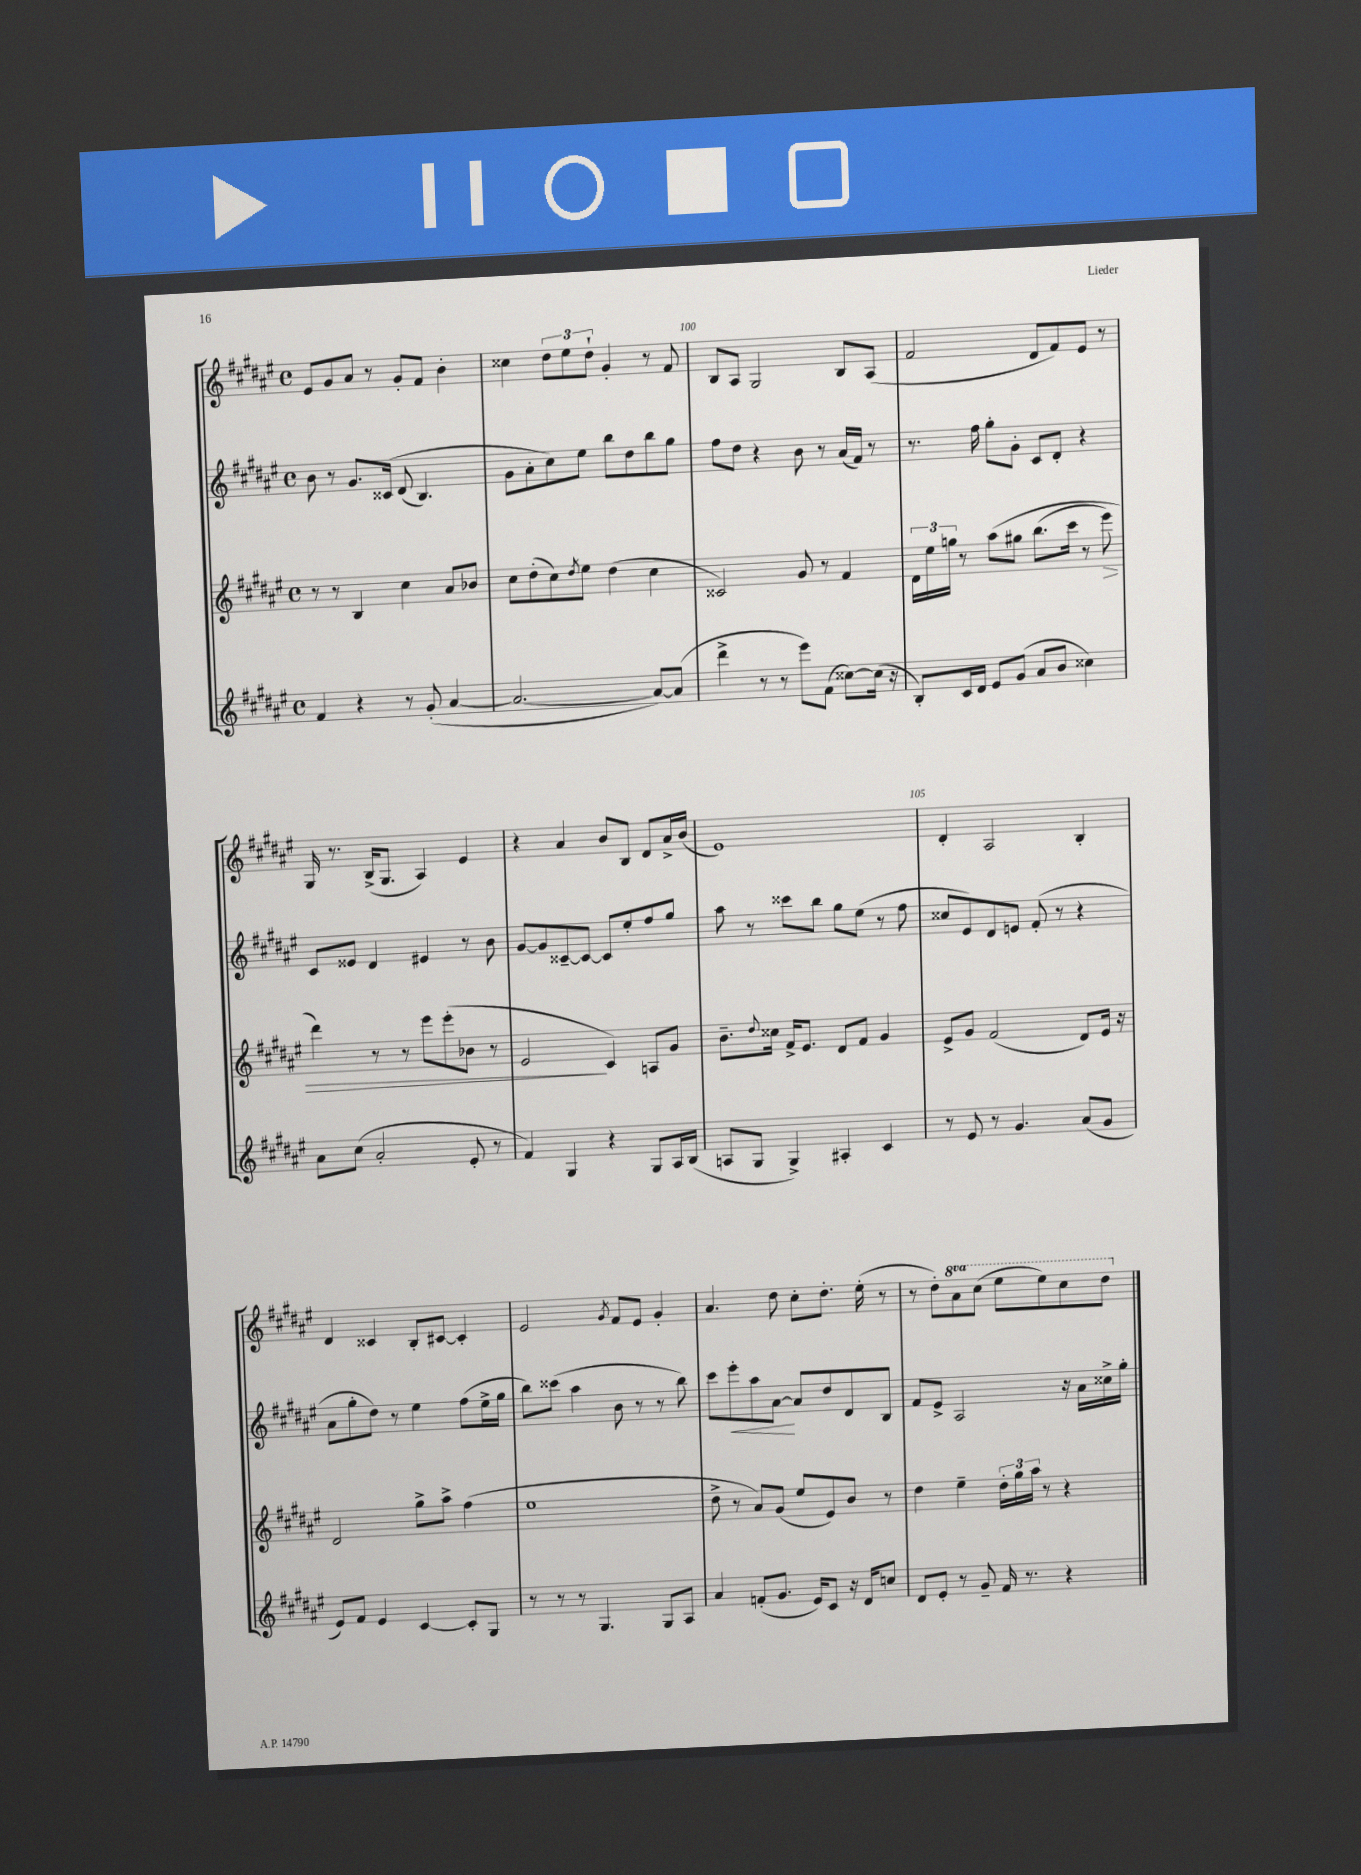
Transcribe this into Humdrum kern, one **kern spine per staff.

**kern	**kern	**kern	**kern
*staff4	*staff3	*staff2	*staff1
*clefG2	*clefG2	*clefG2	*clefG2
*k[f#c#g#d#a#e#]	*k[f#c#g#d#a#e#]	*k[f#c#g#d#a#e#]	*k[f#c#g#d#a#e#]
*M4/4	*M4/4	*M4/4	*M4/4
*met(c)	*met(c)	*met(c)	*met(c)
4f#	8r	8b	8e#
.	8r	8r	8g#
4r	4B	8.g#	8a#
.	.	.	8r
.	.	&(16c##	.
8r	4cc#	(8d#	8g#'
(8g#'	.	4.B)	8f#
[4a#	8a#	.	4b'
.	8b-	.	.
=	=	=	=
2.a#_	8cc#	8g#	4cc##
.	(8dd#'	8a#'	.
.	8cc#)	8cc#&)	12dd#
.	.	.	12ee#
.	8qdd#	.	.
.	8ee#	8ee#	.
.	.	.	12dd#`
.	(4dd#	8bb	4g#'
.	.	8dd#	.
8a#_)	4cc#	8bb	8r
(8a#]	.	8gg#	8f#
=	=	=	=
4ddd#^	2c##)	8ff#	8B
.	.	8dd#	8A#
8r	.	4r	2G#
8r	.	.	.
8eee#)	8g#	8b	.
(8f#	8r	8r	.
[8cc##)	4f#	(16a#	8B
.	.	16f#)	.
(16cc##]	.	8r	(8A#
16r	.	.	.
=	=	=	=
8B')	24d#	8.r	2f#
.	24ee#	.	.
.	24gg	.	.
16c#	8r	.	.
16d#	.	16ff#	.
8e#	&(8aa#	8gg#'	.
(8g#	8gg#	8g#'	.
8a#	(8.bb	8c#	8d#
8b	.	8d#'	8f#)
.	16ccc#	.	.
4cc##)	8r	4r	8e#
.	8eee#)	.	8r
=	=	=	=
8a#	4ddd#&)	8c#	16G#
.	.	.	8.r
(8cc#	.	8e##	.
2a#'	8r	4d#	(16B^
.	.	.	8.G#
.	8r	.	.
.	8eee#	4e#	4A#)
.	(8eee#'	.	.
8e#'	8b-	8r	4e#
8r	8r	8b	.
=	=	=	=
4f#)	2e#	[8g#	4r
.	.	8g#]	.
4G#	.	[8c##~	4a#
.	.	8c##_	.
4r	4c#)	8c##]	8b
.	.	8ee#'	8B
8G#	8A	8ff#	8d#
16A#	8g#	8gg#	16a#^
(16B	.	.	(16b
=	=	=	=
8A	8.b~	8aa#	1e#)
8G#	.	8r	.
.	8qqdd#	.	.
.	16cc##	.	.
4G#^)	16f#^	8ccc##	.
.	8.e#	.	.
.	.	8bb	.
4A#'	8d#	8gg#	.
.	8f#	(8ee#	.
4c#	4g#	8r	.
.	.	8ff#	.
=	=	=	=
8r	8e#^	8cc##	4d#'
8e#	8g#	8e#)	.
8r	(2f#	8d#	2A#
4.g#	.	8e	.
.	.	(8f#'	.
.	.	8r	.
(8a#	8d#)	4r	4B'
8g#	16e#	.	.
.	16r	.	.
=	=	=	=
8e#)	2d#	8a#	4d#
8f#	.	8gg#'	.
4e#	.	8dd#)	4c##
.	.	8r	.
[4c#	8gg#^	4ee#	8B'
.	8aa#^	.	[8c#
8c#']	(4ff#	(8ff#	4c#']
8G#	.	16ee#^	.
.	.	16gg#	.
=	=	=	=
8r	1ee#	8bb)	2e#
8r	.	(8ccc##	.
8r	.	4aa#	.
4.G#	.	.	.
.	.	.	8qg#
.	.	8b	8f#
.	.	8r	8e#
8G#	.	8r	4g#'
8A#	.	8bb)	.
=	=	=	=
4a#	8dd#^	8ccc#	4.a#
.	8r	8eee#'	.
(8f'	8a#)	8aa#	.
8.g#	(8g#	[8a#	8dd#
.	8ee#	8a#]	8cc#'
16e#)	.	.	.
8c#	8e#)	8dd#	8.dd#'
16r	8b	8d#	.
16d#	.	.	(16ee#'
8cc	8r	8B	8r
=	=	=	=
8d#	4dd#	8f#	8r
8e#'	.	8e#^	8dd#')
8r	4ee#~	2A#	8aa#
8g#~	.	.	(8ccc#
16f#	24dd#'	.	8eee#
.	24gg#	.	.
8.r	.	.	.
.	24aa#	.	.
.	8r	.	8eee#)
4r	4r	16r	8ccc#
.	.	16a#	.
.	.	16cc##^	8ddd#
.	.	16gg#'	.
==	==	==	==
*-	*-	*-	*-
